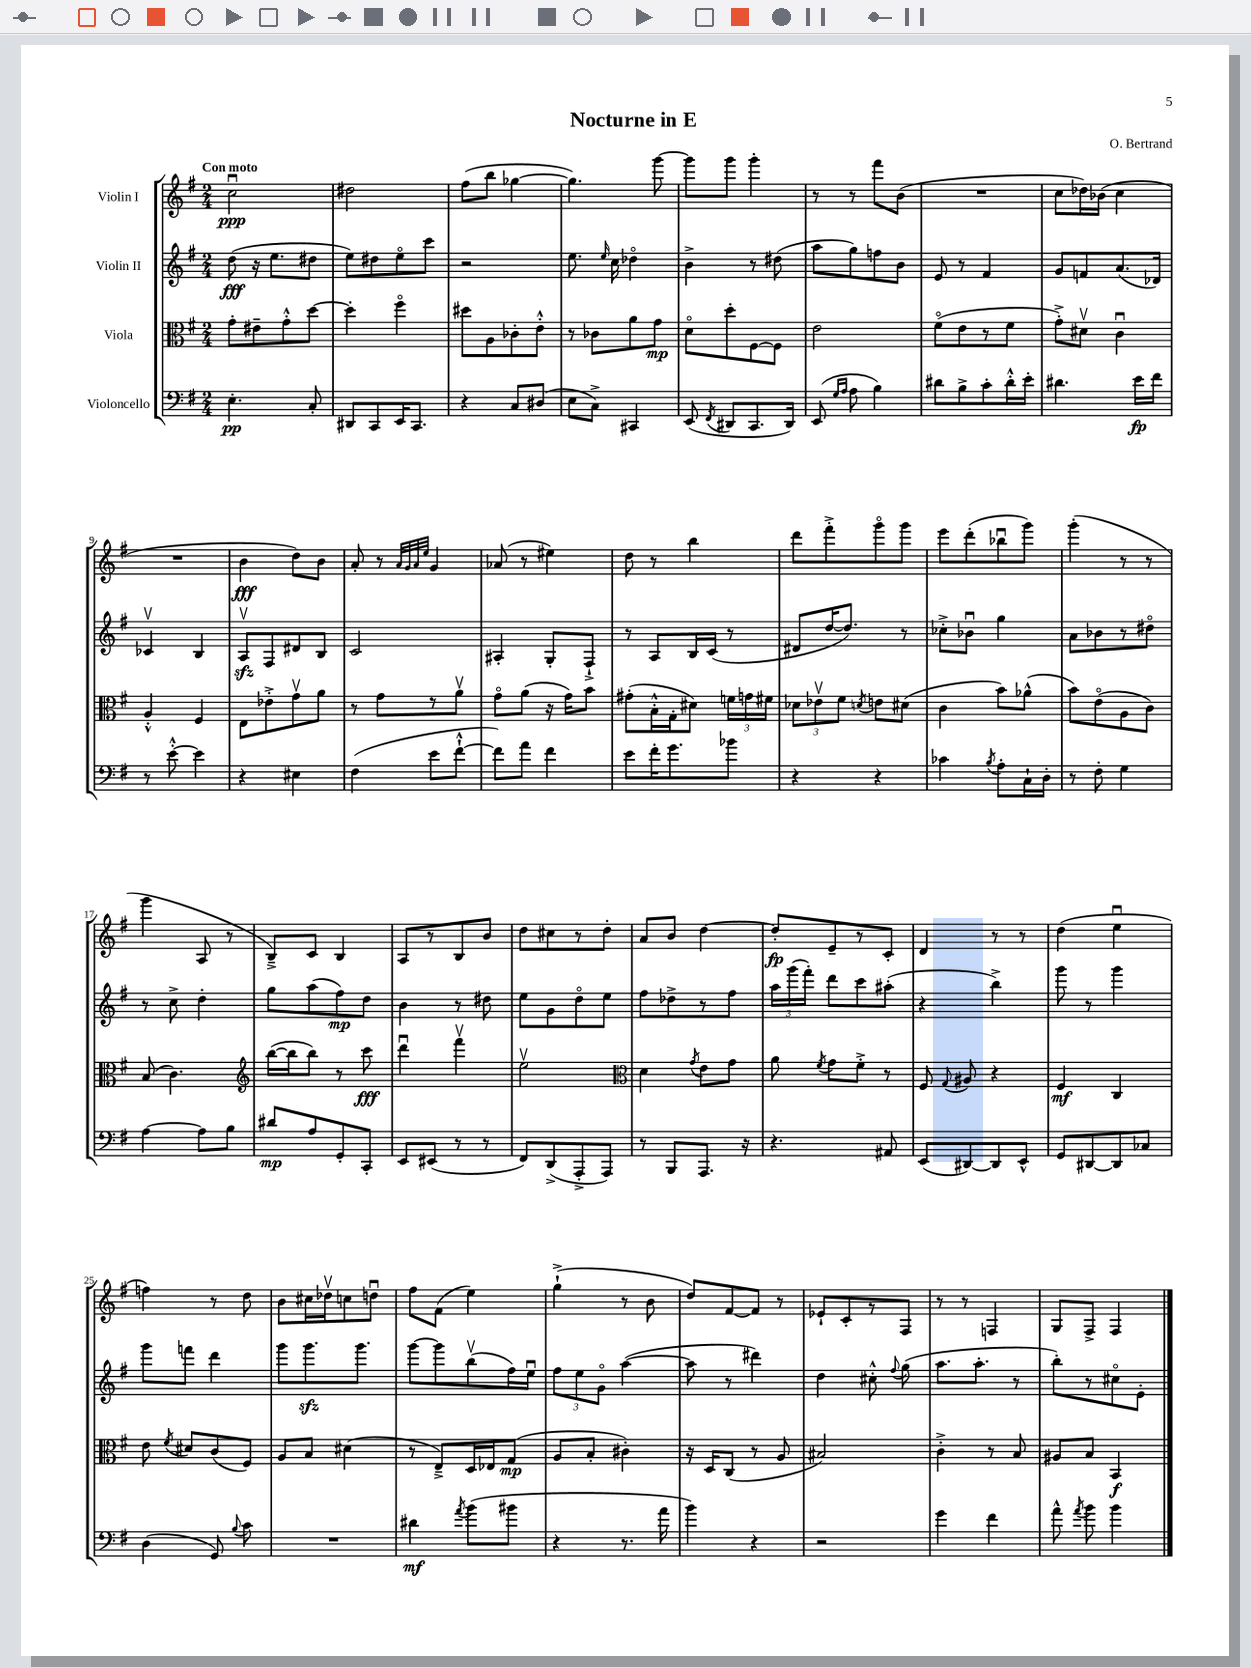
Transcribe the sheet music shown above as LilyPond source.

\header { title = "Nocturne in E" composer = "O. Bertrand" }
<<
\new StaffGroup <<
\new Staff = "s0" \with { instrumentName = "Violin I" } {
    \clef treble \key g \major \numericTimeSignature \time 2/4 \tempo "Con moto"
    \autoBeamOff c''2\downbow\ppp |
    dis''2 |
    fis''8[( b''8] ges''4~ |
    ges''4.) g'''8~ |
    g'''8[ g'''8] g'''4-. |
    r8 r8 fis'''8[ b'8]( |
    R2 |
    c''8[ des''16) bes'16]( c''4 |
    R2 |
    b'4\fff d''8[) b'8] |
    a'8-. r8 \grace { a'32[ g'32 a'32 e''32] } g'4 |
    aes'8( r8 eis''4) |
    d''8 r8 b''4 |
    d'''8[ fis'''8-.-> g'''8\flageolet g'''8] |
    e'''8[ d'''8-.( bes''8\downbow g'''8]) |
    g'''4-.( r8 r8 |
    g'''4 a8 r8 |
    b8[--->) c'8] b4 |
    a8[ r8 b8 b'8] |
    d''8[ cis''8 r8 d''8]-. |
    a'8[ b'8] d''4~ |
    d''8[-.\fp e'8-- r8 c'8]-. |
    d'4 r8 r8 |
    d''4( e''4\downbow |
    f''4) r8 d''8 |
    b'8[ cis''16 des''16\upbow c''8 d''8]\downbow |
    fis''8[ fis'8]( e''4) |
    g''4-!->( r8 b'8 |
    d''8[) fis'8~ fis'8] r8 |
    ees'8[-! c'8-. r8 fis8] |
    r8 r8 f4 |
    g8[ fis8]-> fis4 \bar "|." |
}
\new Staff = "s1" \with { instrumentName = "Violin II" } {
    \clef treble \key g \major \numericTimeSignature \time 2/4
    \autoBeamOff d''8\fff( r16 e''8.[ dis''8] |
    e''8[) dis''8 e''8\flageolet c'''8] |
    r2 |
    e''8. \grace { e''16 } c''16 des''4\flageolet |
    b'4-> r8 dis''8( |
    a''8[ g''8) f''8 b'8] |
    e'8 r8 fis'4 |
    g'8[ f'8 a'8.( des'16]) |
    ces'4\upbow b4 |
    a8[\upbow\sfz fis8 dis'8 b8] |
    c'2 |
    ais4-. g8[-. fis8]-!-> |
    r8 a8[ b16 c'16]( r8 |
    dis'8[ d''16~ d''8.]) r8 |
    ces''8[-.-> bes'8]\downbow g''4 |
    a'8[ bes'8 r8 dis''8]\flageolet |
    r8 c''8-> d''4-. |
    g''8[ a''8( fis''8\mp) d''8] |
    b'4 r8 dis''8 |
    e''8[ g'8 d''8\flageolet e''8] |
    fis''8[ des''8-> r8 fis''8] |
    \tuplet 3/2 { a''16[ g'''16( fis'''16]-.) } d'''8[ c'''8 ais''8]-.( |
    r4 b''4->) |
    g'''8 r8 g'''4 |
    g'''8[ f'''8] d'''4 |
    g'''8[ g'''8.\sfz g'''8.] |
    g'''8[~ g'''8 b''8\upbow( fis''16) e''16]\downbow |
    \tuplet 3/2 { fis''8[ e''8 g'8]\flageolet } a''4~( |
    a''8 r8 dis'''4) |
    d''4 cis''8-.-^ \appoggiatura { fis''8 } g''8( |
    a''8.[ a''8.]-. r8 |
    b''8[-.) r8 cis''8\flageolet e'8]-. \bar "|." |
}
\new Staff = "s2" \with { instrumentName = "Viola" } {
    \clef alto \key g \major \numericTimeSignature \time 2/4
    \autoBeamOff g'8[-. eis'8-- g'8-.-^ d''8]~ |
    d''4-. fis''4\flageolet |
    dis''8[ a8 ces'8-. e'8]-.-^ |
    r8 ces'8[ a'8 g'8]\mp |
    d'8[\flageolet d''8-. fis8~ fis8] |
    e'2 |
    fis'8[\flageolet( e'8 r8 fis'8] |
    g'8[-.->) dis'8]\upbow c'4\downbow |
    a4-.-^ fis4 |
    e8[ ees'8-.-> g'8\upbow a'8] |
    r8 g'8[ r8 a'8]\upbow |
    g'8[\flageolet a'8]( r16 g'16[) b'8] |
    gis'8[-.( b16-.-^ g16-. dis'8]) \tuplet 3/2 { f'16[ g'16 fis'16] } |
    \tuplet 3/2 { des'8[ ees'8\upbow fis'8] } \acciaccatura { d'8 } e'8[ dis'8]( |
    c'4 b'8[) aes'8]-^( |
    b'8[) e'8\flageolet( a8 c'8]) |
    b8( c'4.) |
    \clef treble b''16[~( b''16 b''8]) r8 c'''8\fff |
    d'''4\downbow fis'''4\upbow |
    e''2\upbow |
    \clef alto d'4 \acciaccatura { g'8 } e'8[ g'8] |
    a'8 \acciaccatura { fis'8 } g'8[ fis'8]-.-> r8 |
    fis8 \appoggiatura { g8 } ais8 r4 |
    fis4\mf c4 |
    e'8 \acciaccatura { fis'8 } dis'8[ c'8( fis8]) |
    a8[ b8] dis'4( |
    r8 e8[--->) d16 ees16 g8]\mp( |
    a8[ b8]-. cis'4-.) |
    r16 d16[ c8]( r8 a8 |
    bis2) |
    c'4-.-> r8 b8 |
    ais8[ b8] b,4\f \bar "|." |
}
\new Staff = "s3" \with { instrumentName = "Violoncello" } {
    \clef bass \key g \major \numericTimeSignature \time 2/4
    \autoBeamOff e4.-.\pp c8-. |
    dis,8[ c,8 e,16 c,8.] |
    r4 c8[ dis8]( |
    e8[ c8]->) cis,4 |
    e,8( \acciaccatura { fis,8 } dis,8[ c,8. dis,16]) |
    e,8( \grace { g16[ a16] } a8 b4) |
    dis'8[ b8-> c'8-. dis'16-.-^ e'16]-. |
    dis'4. e'16[\fp fis'16] |
    r8 e'8~-.-^ e'4 |
    r4 eis4 |
    fis4( e'8[ fis'8]~-!-^ |
    fis'8[) a'8] fis'4 |
    e'8[ fis'16-. g'8. bes'8] |
    r4 r4 |
    ces'4 \acciaccatura { b8 } a8[-. c16-! d16]-. |
    r8 fis8-. g4 |
    a4~ a8[ b8] |
    dis'8[\mp a8 g,8-. c,8]-. |
    e,8[ eis,8]( r8 r8 |
    fis,8[) d,8->( a,,8-.-> a,,8]) |
    r8 b,,8[ a,,8.] r16 |
    r4. ais,8 |
    e,8[( dis,8~) dis,8 e,8]-^ |
    g,8[ dis,8~ dis,8 ces8] |
    d4( g,8) \appoggiatura { b8 } c'8 |
    R2 |
    dis'4\mf \acciaccatura { a'8 } b'8[( bis'8] |
    r4 r8. a'16 |
    b'4) r4 |
    r2 |
    g'4 fis'4 |
    a'8-^ \acciaccatura { a'8 } b'8 b'4 \bar "|." |
}
>>
>>
